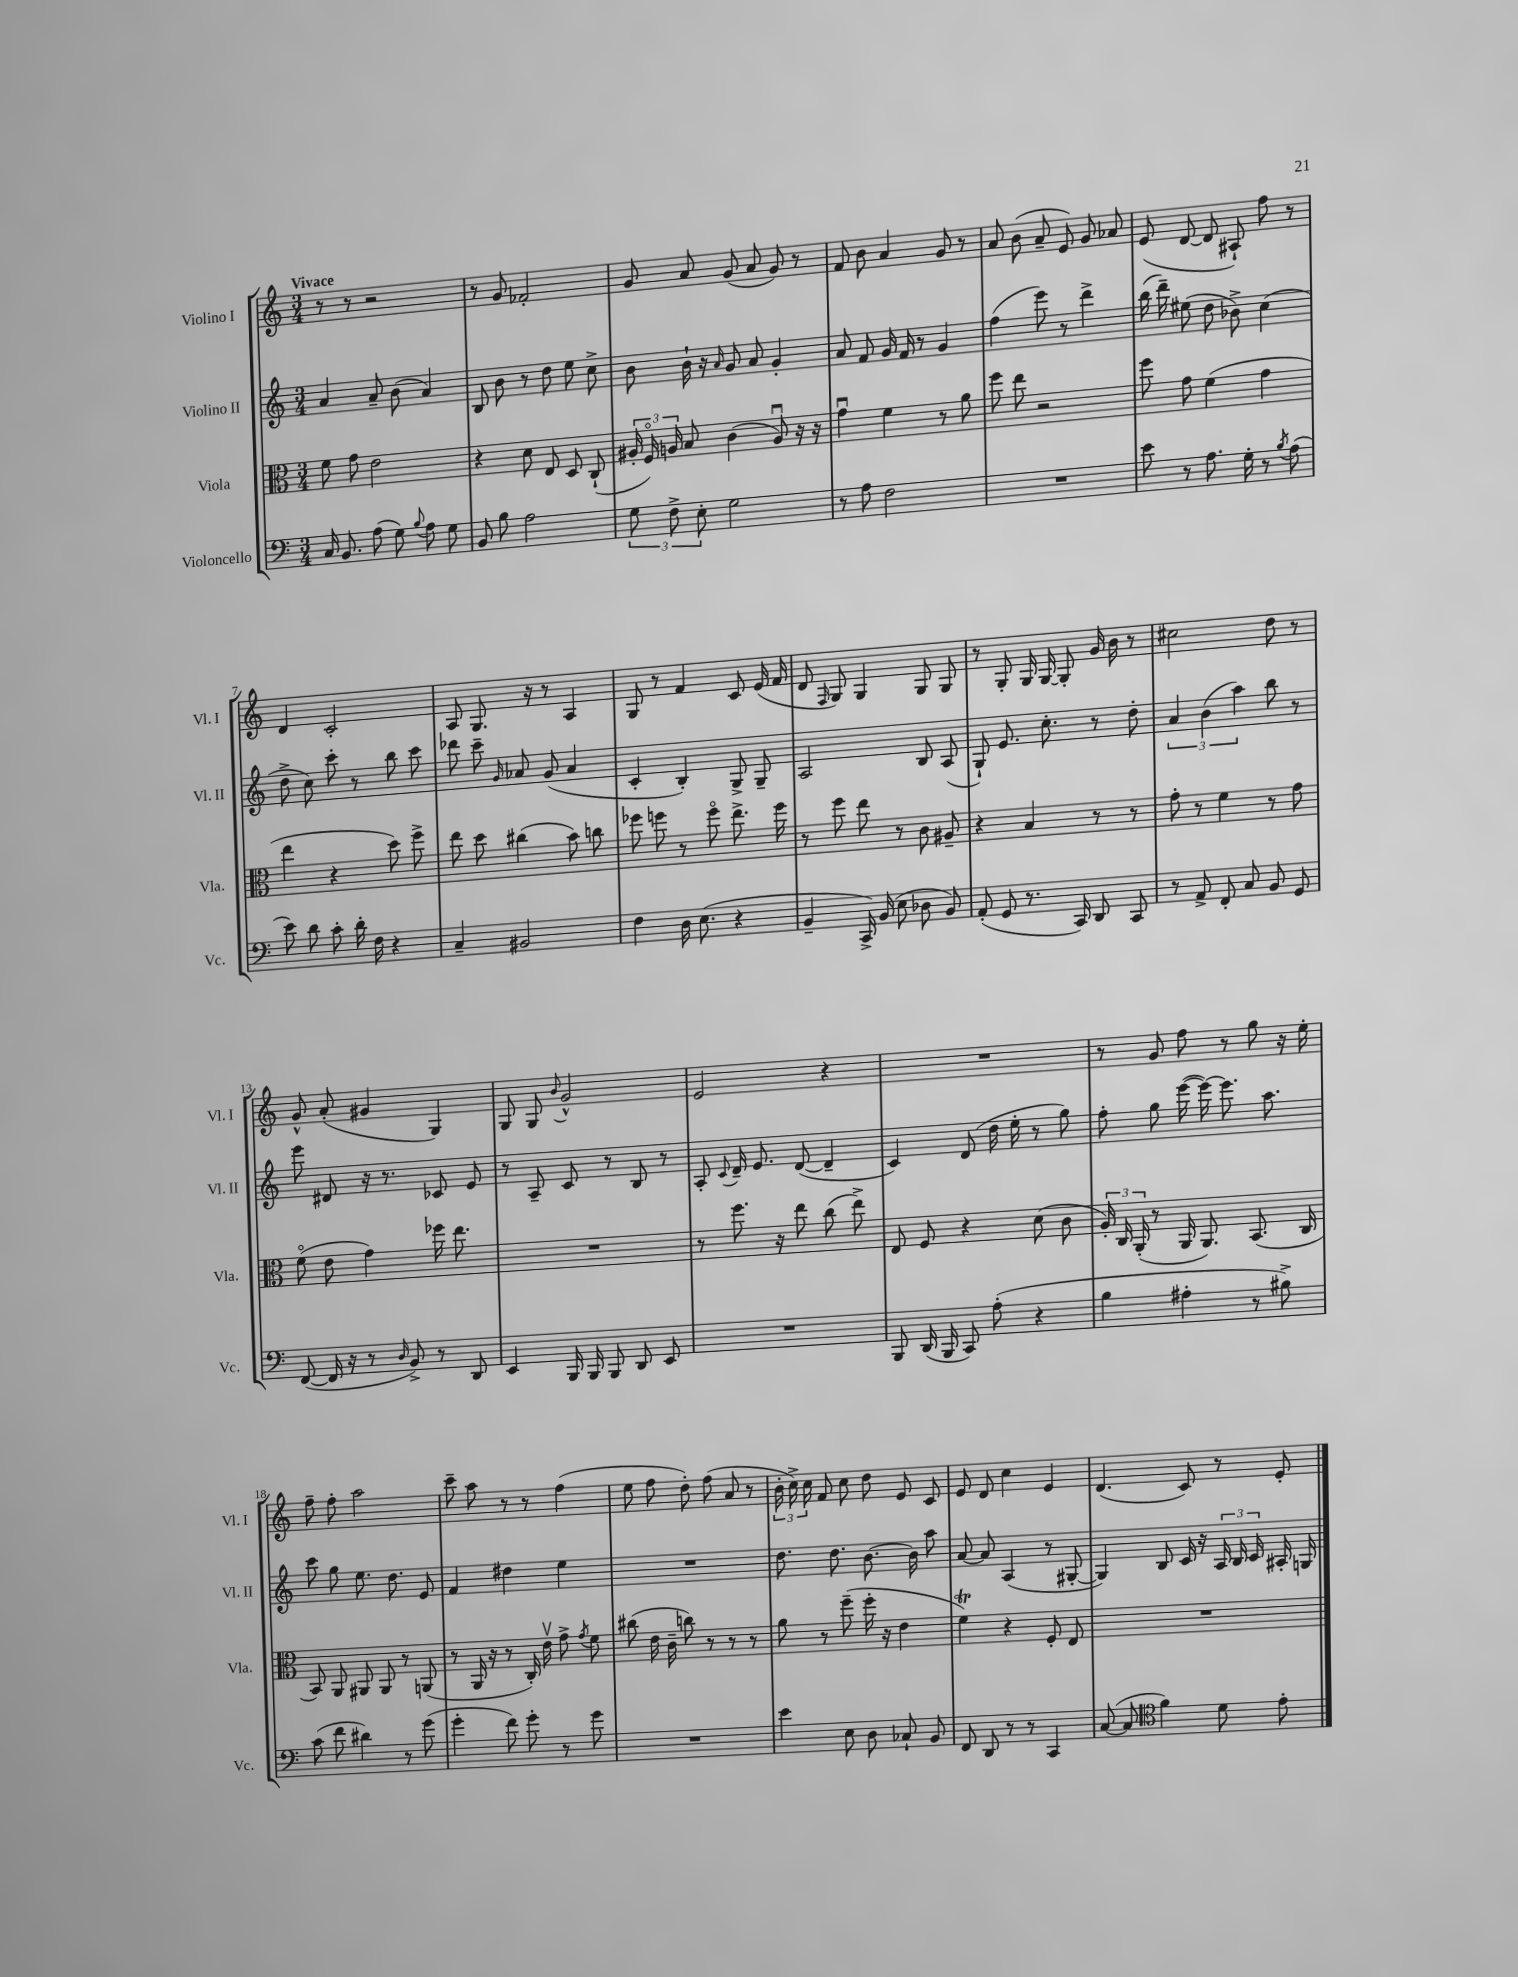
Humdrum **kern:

**kern	**kern	**kern	**kern
*staff4	*staff3	*staff2	*staff1
*clefF4	*clefC3	*clefG2	*clefG2
*k[]	*k[]	*k[]	*k[]
*M3/4	*M3/4	*M3/4	*M3/4
16C/	8f\	4a/	8r
8.BB/	.	.	.
.	8g\	.	8r
(8A\	2e\	8a~/	2r
8G\)	.	(8b\	.
8qqB/	.	.	.
8A\	.	4a/)	.
8G\	.	.	.
=	=	=	=
8BB/	4r	8B/	8r
8B\	.	8b\	8g/
2A\	8d\	8r	2f-'/
.	8E/	8dd\	.
.	8D/	8ee\	.
.	(8C`/	8cc^\	.
=	=	=	=
12G\	24A#'/	8b\	8g/
.	24Fo/)	.	.
12F^\	24A/	.	.
.	8B/	16b`\	8a/
12E'\	.	.	.
.	.	16r	.
.	.	16qqa/	.
2G\	(4c\	8g/	(8g/
.	.	8a/	8a/
.	8Au/)	4g'/	8g/)
.	16r	.	8r
.	16r	.	.
=	=	=	=
8r	4gu\	8a/	8f/
8A\	.	8f/	8b\
2F\	4f\	16g/	4a/
.	.	16f/	.
.	.	8r	.
.	8r	4g/	8g/
.	8a\	.	8r
=	=	=	=
2.r	8ff\	(4ff\	8a/
.	8ee\	.	(8b\
.	2r	8eee\)	8a~/
.	.	8r	8e/)
.	.	4ddd^\	8g/
.	.	.	8a-/
=	=	=	=
8e\	8ff\	(16bb\	(8e/
.	.	16ddd~\)	.
8r	8g\	(8ee#\	[8d/
8.A\	(4f\	8dd\	8d/]
.	.	8b-^\)	8A#`/)
16G'\	.	.	.
8r	4g\	(4cc\	8ff\
8qB/	.	.	.
(8A\	.	.	8r
=	=	=	=
8e\)	4ee\	8dd^\	4d/
8d\	.	8cc\)	.
8c'\	4r	8ccc'\	2c'/
16d'\	.	8r	.
16F\	.	.	.
4r	8dd\)	8bb\	.
.	8ff^\	8ccc\	.
=	=	=	=
4C~/	8ee\	8ddd-\	8A/
.	8dd\	8ccc~\	8.G/
.	.	16qqg/	.
2BB#/	(4cc#\	8a-/	.
.	.	.	16r
.	.	(8g/	8r
.	8b\)	4a-/	4A/
.	8cc\	.	.
=	=	=	=
4F\	8ff-\	4c'/	8G/
.	8ff\	.	8r
16D\	8r	4B'/)	4f/
(8.E\	.	.	.
.	8ffo\	.	.
4r	8.ee^\	8G^/	8c/
.	.	8G~/	(16e/
.	16ff\	.	16f/
=	=	=	=
4BB~/	8r	2A/	8d/
.	.	.	16qqF/
.	8ff\	.	8G/)
16CC^/)	8ee\	.	4G/
(16BB/	.	.	.
8E\	8r	.	.
8D-\	8c\	8B/	8G/
8BB/)	8A#~/	(8A/	8G/
=	=	=	=
(8AA'/	4r	8G`/)	8r
8GG/	.	8.e/	8G'/
8.r	4B/	.	16G/
.	.	8.cc'\	[16G/
.	.	.	8G'/]
16CC/)	.	.	.
8DD/	8r	8r	16g/
.	.	.	16b\
8CC/	8r	8dd'\	8r
=	=	=	=
8r	8g'\	6a/	2cc#\
8AA^/	8r	.	.
.	.	(6b\	.
8FF'/	4f\	.	.
.	.	6aa\)	.
8C/	.	.	.
8BB/	8r	8bb\	8dd\
8GG/	8g\	8r	8r
=	=	=	=
([8FF/	(8fo\	8eee\	8g^^/
16FF/]	8e\	8d#/	(8a'/
16r	.	.	.
8r	4g\)	16r	4g#/
.	.	8.r	.
16qqD/	.	.	.
8BB^/)	.	.	.
8r	16ff-\	8c-/	4G/)
.	8.ee\	.	.
8DD/	.	8e/	.
=	=	=	=
4EE/	2.r	8r	8G/
.	.	8A~/	8G/
.	.	.	8qqb/
16BBB/	.	8c/	2g^^/
16BBB/	.	.	.
8BBB/	.	8r	.
8DD/	.	8B/	.
8EE/	.	8r	.
=	=	=	=
2.r	8r	8A'/	2e/
.	.	8qqc/	.
.	8.ff\	16d~/	.
.	.	8.e/	.
.	16r	.	.
.	8ee\	([8d/	.
.	(8cc\	4d~/]	4r
.	8ee^\)	.	.
=	=	=	=
8BBB/	8E/	4c/)	2.r
(16DD/	8F/	.	.
16BBB/	.	.	.
8CC/)	4r	(8d/	.
(8A'\	.	16dd\	.
.	.	16ee'\	.
4r	(8d\	8r	.
.	8c\	8gg\)	.
=	=	=	=
4B\	24A'/)	8ff'\	8r
.	24C/	.	.
.	(24AA'/	.	.
.	8r	8gg\	8g/
4A#'\	16AA/	([16eee\	8ff\
.	8.AA/)	16eee\_)	.
.	.	8.eee\]	8r
8r	(8.BB/	.	8gg\
.	.	8.aa\	.
8B#^\)	.	.	16r
.	16C/	.	16ee'\
=	=	=	=
(8c\	8BB/)	8ccc\	8ff~\
8f\	8AA/	8gg\	8ff'\
4d#\)	8AA#/	8.ee\	2aa\
.	8AA#/	.	.
.	.	8.dd\	.
8r	8r	.	.
(8g\	(8AA/	8e/	.
=	=	=	=
4g'\	8r	4f/	8ccc~\
.	16AA/	.	8aa\
.	16r	.	.
8f\)	8r	4dd#\	8r
8g'\	16C'/)	.	8r
.	16ev\	.	.
8r	8g^\	4ee\	(4ff\
.	8qg/	.	.
8g\	8f\	.	.
=	=	=	=
2.r	(8cc#\	2.r	8ee\
.	16e\	.	8ff\
.	16c~\	.	.
.	8cc\)	.	8dd'\)
.	8r	.	(8ff\
.	8r	.	8a/
.	8r	.	8r
=	=	=	=
4e\	8a\	8.dd\	24b'\
.	.	.	24cc^\)
.	.	.	24cc\
.	8r	.	8f/
.	.	8.dd\	.
8E\	(8ff~\	.	8cc\
8D\	16ff'\	[8.b\	8dd\
.	16r	.	.
8C-`/	4e\	.	8e/
.	.	16b\]	.
8BB/	.	8aa\	8c/
=	=	=	=
8FF/	4f\)	[8a/	8e/
8DD/	.	8a/]	8d/
8r	4r	(4A/	4cc\
8r	.	.	.
4CC/	8F'/	8r	4e/
.	8E/	[8G#'/	.
=	=	=	=
([8C/	2.r	4G#/])	(4.d/
8C/]	.	.	.
*clefC4	*	*	*
4f\)	.	8B/	.
.	.	16c/	8c/)
.	.	16r	.
8d\	.	24A/	8r
.	.	24B/	.
.	.	24c/	.
8e'\	.	16A#'/	8e'/
.	.	16G/	.
==	==	==	==
*-	*-	*-	*-
